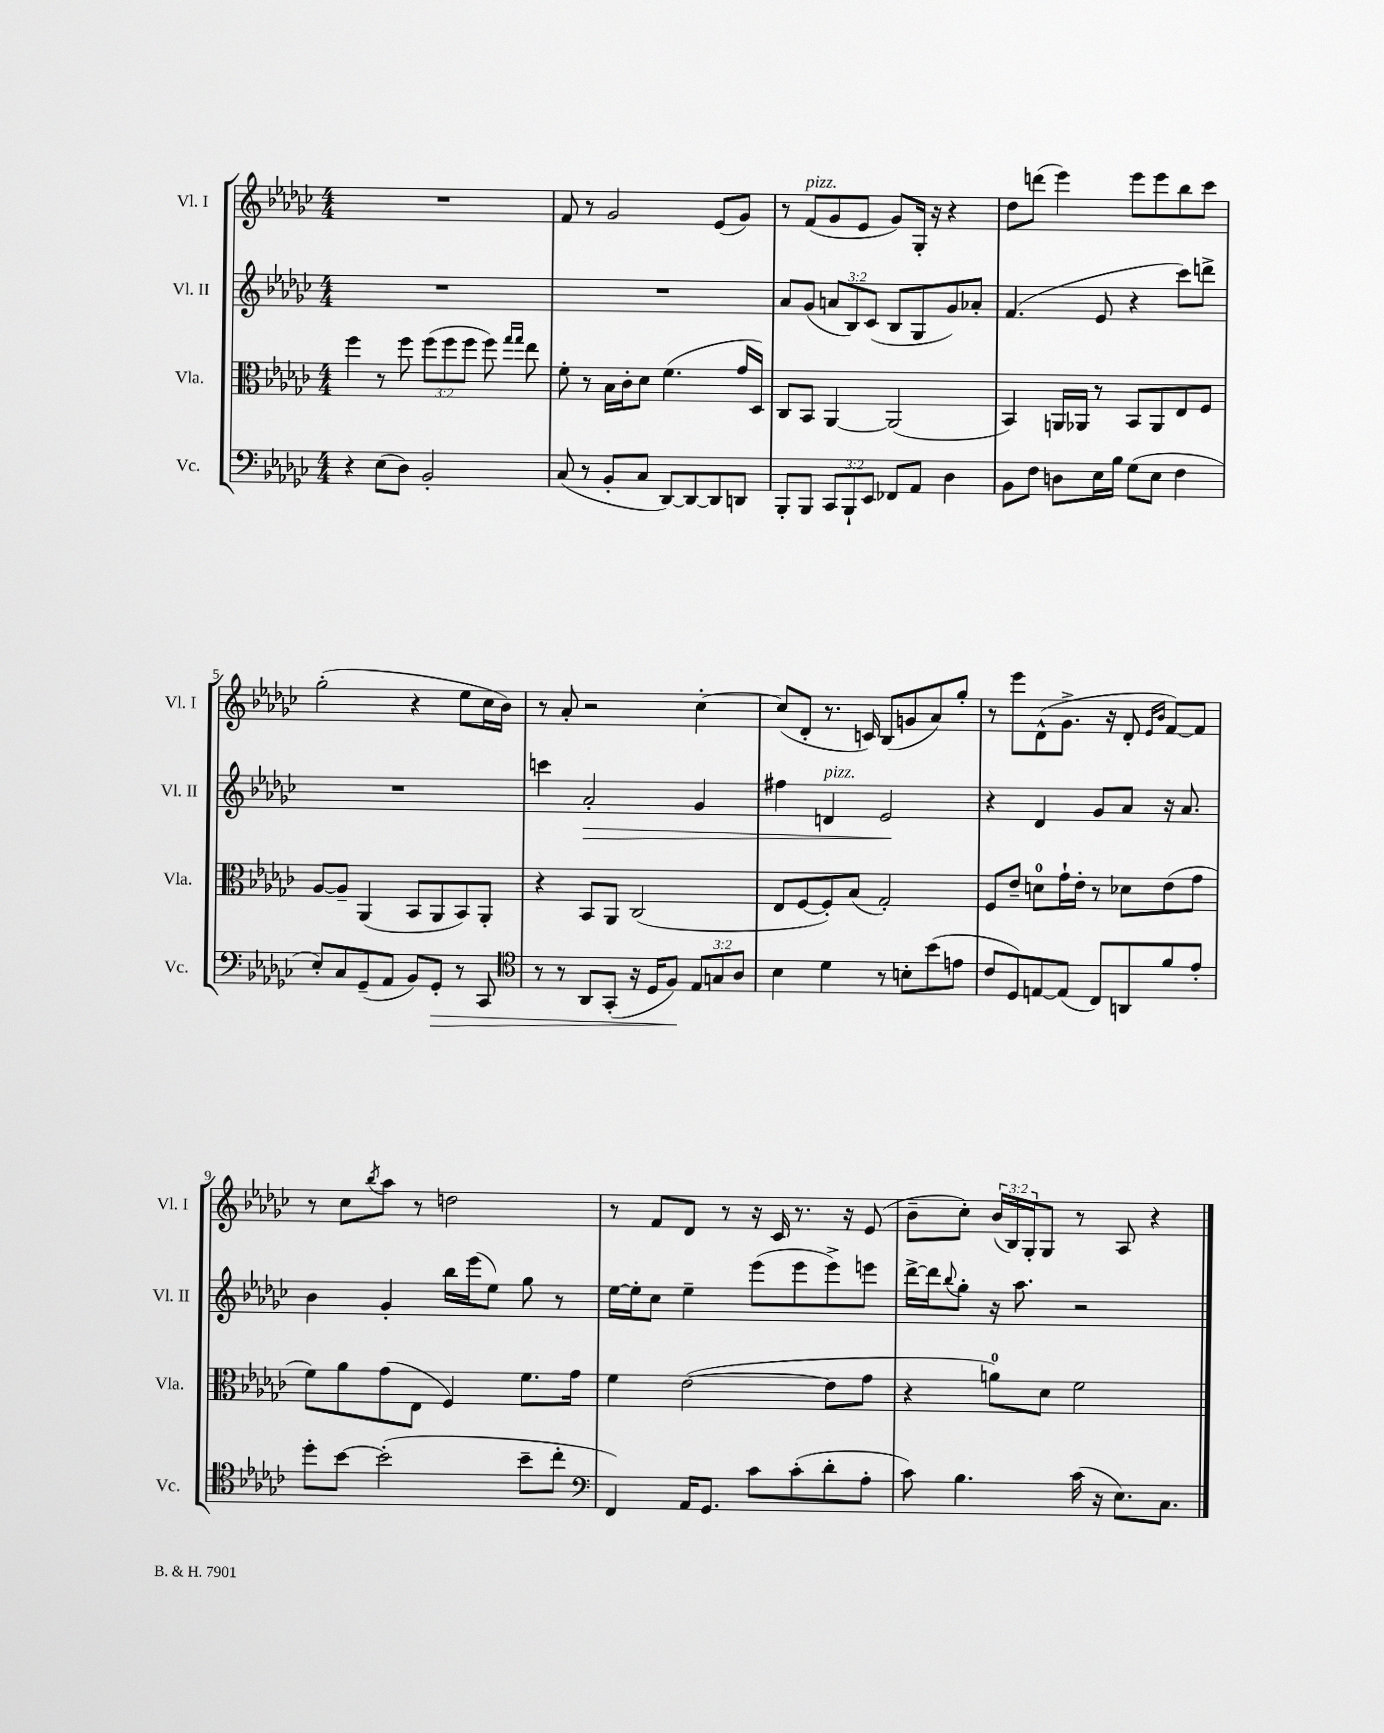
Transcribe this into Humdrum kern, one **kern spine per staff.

**kern	**kern	**kern	**kern
*staff4	*staff3	*staff2	*staff1
*clefF4	*clefC3	*clefG2	*clefG2
*k[b-e-a-d-g-c-]	*k[b-e-a-d-g-c-]	*k[b-e-a-d-g-c-]	*k[b-e-a-d-g-c-]
*M4/4	*M4/4	*M4/4	*M4/4
4r	4ff	1r	1r
(8E-	8r	.	.
8D-)	8ff	.	.
2BB-'	(12ff	.	.
.	12ff	.	.
.	12ff	.	.
.	8ff)	.	.
.	16qqgg-	.	.
.	16qqgg-	.	.
.	8ee-	.	.
=	=	=	=
(8C-	8f'	1r	8f
8r	8r	.	8r
8BB-'	16B-	.	2g-
.	16c-'	.	.
8C-	8d-	.	.
[8DD-)	(4.f	.	.
8DD-_	.	.	.
8DD-]	.	.	(8e-
8DD	16g-	.	8g-)
.	16D-)	.	.
=	=	=	=
8BBB-'	8C-	8a-	8r
8BBB-	8BB-	(8g-	(8f
12CC-	[4AA-	12a	8g-
12BBB-`	.	12B-)	.
.	.	.	8e-
12EE-	.	(12c-	.
8FF-	(2AA-]	8B-	8g-)
8AA-	.	8G-	16G-'
.	.	.	16r
4D-	.	8g-)	4r
.	.	8a-'	.
=	=	=	=
8BB-	4BB-)	(4.f	8dd-
8F	.	.	(8ddd
8D	16AA	.	4eee-)
.	16AA-	.	.
16E-	8r	8e-	.
16B-	.	.	.
(8G-	8BB-	4r	8eee-
8E-	8AA-	.	8eee-
4F	8E-	8ccc-)	8bb-
.	8F	8ddd^	8ccc-
=	=	=	=
8E-')	[8A-	1r	(2gg-'
8C-	8A-~]	.	.
(8GG-~	(4AA-	.	.
8AA-	.	.	.
8BB-)	8BB-	.	4r
8GG-'	8AA-	.	.
8r	8BB-)	.	8ee-
8CC-	8AA-'	.	16cc-
.	.	.	16b-)
=	=	=	=
*clefC4	*	*	*
8r	4r	4ccc	8r
8r	.	.	8a-'
8AA-	8BB-	2a-'	2r
(8GG-'	8AA-	.	.
16r	(2C-	.	.
16D-	.	.	.
8F)	.	.	.
12E-	.	4g-	[4cc-'
12G	.	.	.
12A-	.	.	.
=	=	=	=
4B-	8E-	4ff#	(8cc-]
.	[8F	.	8d-'
4d-	8F'])	4d	8.r
.	(8B-	.	.
.	.	.	16c)
8r	2G-')	2e-	(8B-
8B'	.	.	8g
(8b-	.	.	8a-)
8e	.	.	8gg-'
=	=	=	=
8c-	8F	4r	8r
8D-)	8e-~	.	8eee-
[8E	8d	4d-	(8d-^^
(8E]	16g-`	.	8.g-^
.	16e-'	.	.
8C-)	8r	8g-	.
.	.	.	16r
8AA	8d-	8a-	8d-'
.	.	.	16qqe-
.	.	.	16qqb-
8f	(8e-	16r	[8f)
.	.	8.a-	.
8e-'	8g-	.	8f]
=	=	=	=
8dd-'	8f)	4b-	8r
[8b-	8a-	.	8cc-
.	.	.	8qbb-
(2b-']	(8g-	4g-'	8aa-
.	8E-	.	8r
.	4F)	16bb-	2dd
.	.	(16eee-	.
.	.	8ee-)	.
8b-~	8.f	8gg-	.
8cc-'	.	8r	.
.	16g-	.	.
=	=	=	=
*clefF4	*	*	*
4FF)	4f	[16ee-	8r
.	.	16ee-']	.
.	.	8cc-	8f
16AA-	([2e-	4ee-~	8d-
8.GG-	.	.	.
.	.	.	8r
8c-	.	(8eee-	16r
.	.	.	16c-
(8c-'	.	8eee-	8.r
8d-'	8e-]	8eee-^)	.
.	.	.	16r
8A-'	8g-	8eee	(8e-
=	=	=	=
8c-)	4r	[16ddd-^	8b-~
.	.	16ddd-]	.
.	.	8qqbb-	.
4.B-	.	8gg-'	8cc-')
.	8a)	16r	(24b-
.	.	.	24B-)
.	.	8.aa-	.
.	.	.	24G-'
.	8d-	.	8G-
(16c-	2f	2r	8r
16r	.	.	.
8.E-)	.	.	8A-
.	.	.	4r
8.C-	.	.	.
==	==	==	==
*-	*-	*-	*-
